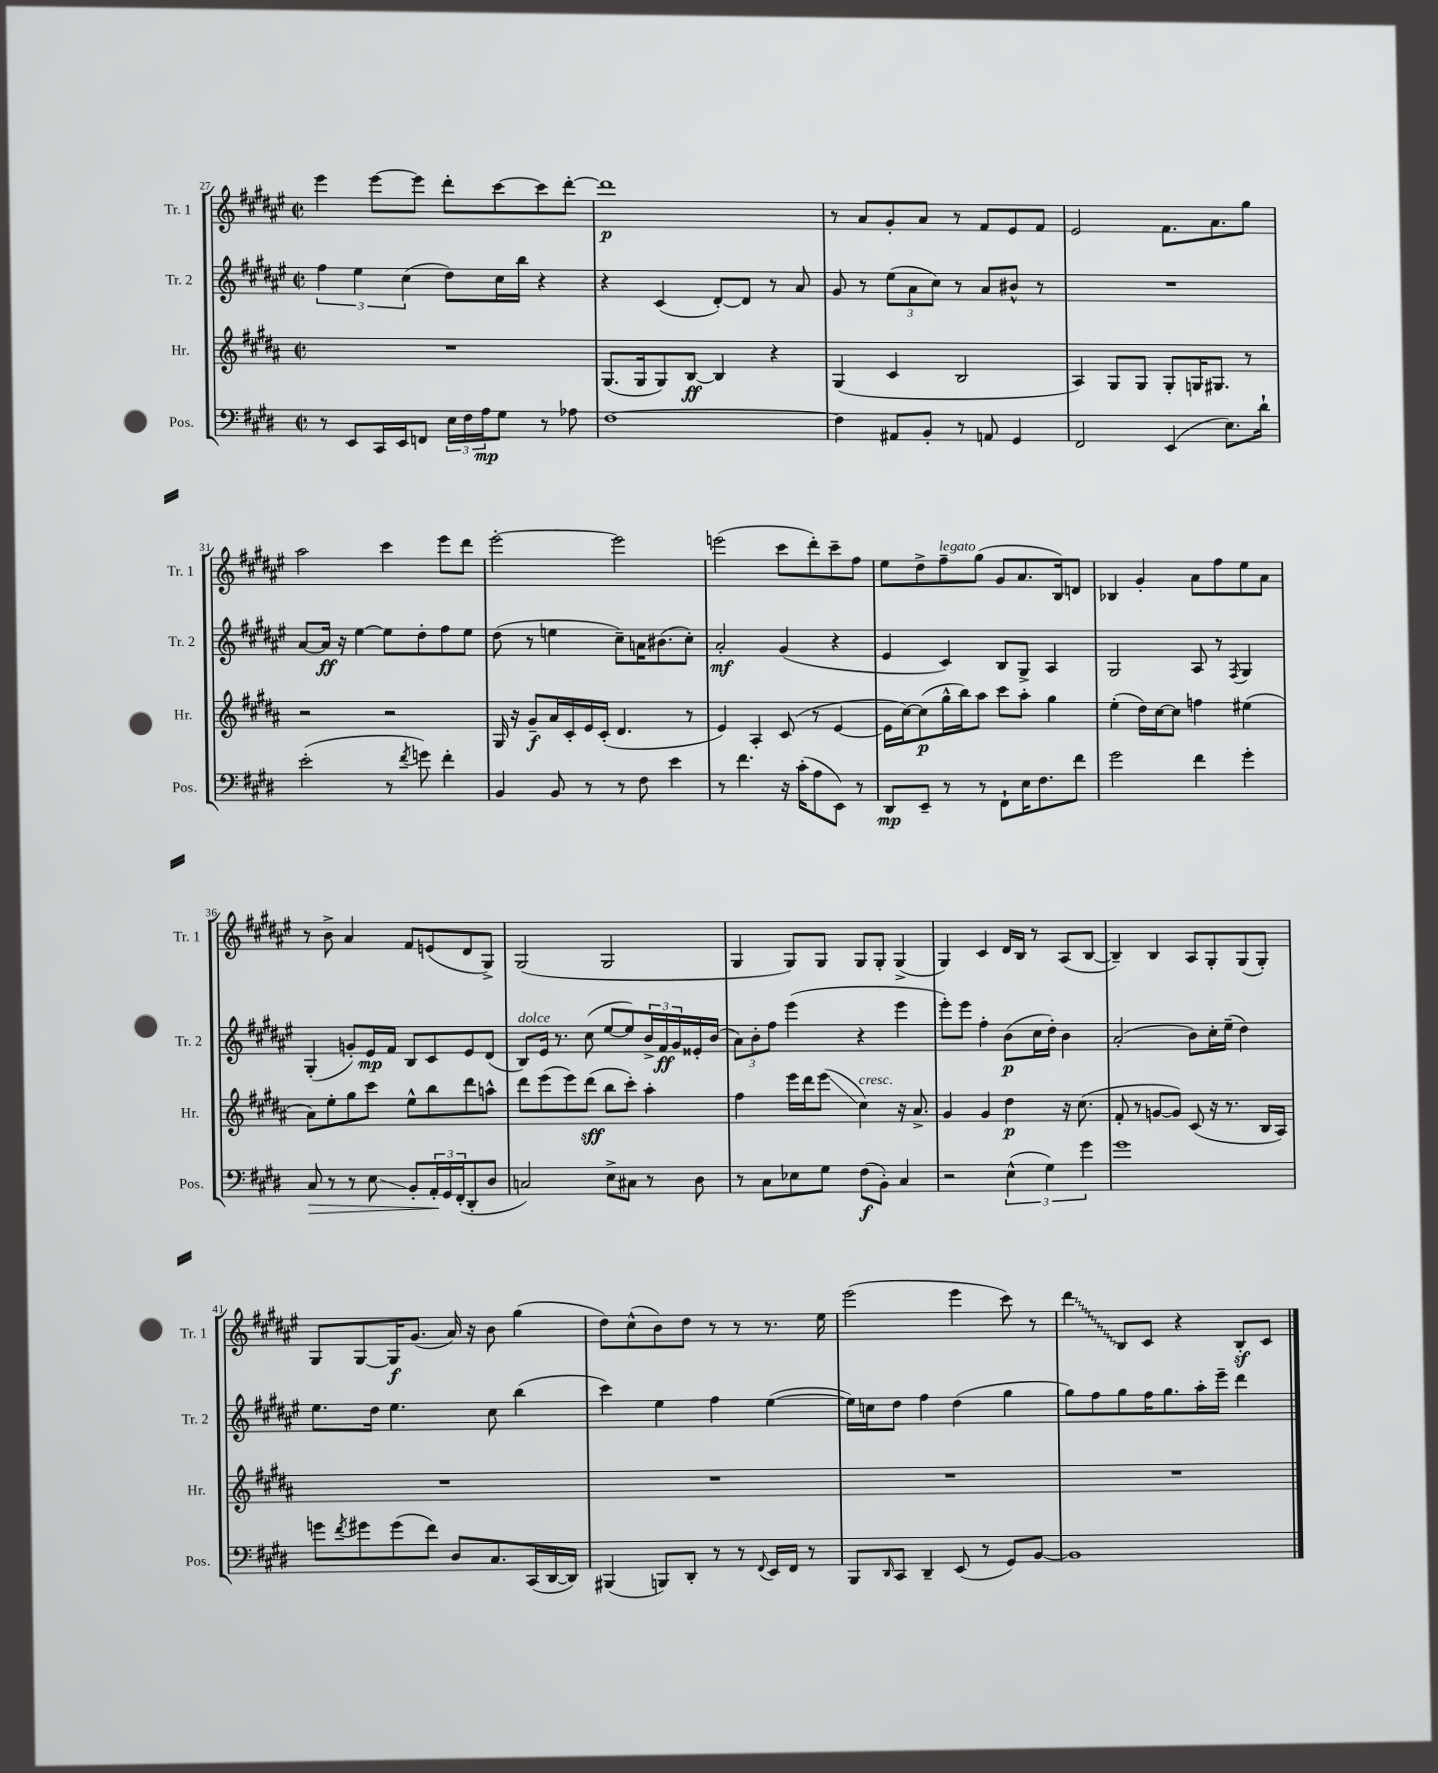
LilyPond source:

<<
\new StaffGroup <<
\new Staff = "s0" \with { instrumentName = "Tr. 1" shortInstrumentName = "Tr. 1" } {
    \clef treble \key fis \major \defaultTimeSignature \time 2/2
    eis'''4 eis'''8~ eis'''8 dis'''8-. cis'''8~ cis'''8 dis'''8~-. |
    dis'''1\p |
    r8 ais'8 gis'8-. ais'8 r8 fis'8 eis'8 fis'8 |
    eis'2 fis'8. ais'8. gis''8 |
    ais''2 cis'''4 eis'''8 dis'''8 |
    eis'''2~-. eis'''2 |
    e'''2( cis'''8 dis'''8-.) cis'''8-- fis''8 |
    eis''8 dis''8-> fis''8--^\markup { \italic "legato" } gis''8( gis'8 ais'8. b16) d'8 |
    bes4 gis'4-. ais'8 fis''8 eis''8 ais'8 |
    r8 b'8-> ais'4 fis'8 e'8( dis'8 gis8->) |
    gis2( gis2 |
    gis4 gis8) gis8 gis8 gis8-. gis4->( |
    gis4) cis'4 dis'16 b16 r8 ais8( b8~ |
    b4--) b4 ais8 gis8-. gis8( gis8-.) |
    gis8 gis8~ gis16\f gis'8.( ais'16) r16 b'8 gis''4( |
    dis''8) cis''8-^( b'8) dis''8 r8 r8 r8. eis''16 |
    eis'''2( eis'''4 cis'''8) r8 |
    \once \override Glissando.style = #'zigzag dis'''4\glissando b8 cis'8 r4 b8-.\sf cis'8 \bar "|." |
}
\new Staff = "s1" \with { instrumentName = "Tr. 2" shortInstrumentName = "Tr. 2" } {
    \clef treble \key fis \major \defaultTimeSignature \time 2/2
    \tuplet 3/2 { fis''4 eis''4 cis''4( } dis''8) cis''16 b''16 r4 |
    r4 cis'4( dis'8~-.) dis'8 r8 ais'8 |
    gis'8 r8 \tuplet 3/2 { eis''8( ais'8 cis''8) } r8 ais'8 bis'8-^ r8 |
    R1 |
    ais'8~ ais'16\ff r16 eis''4~ eis''8 dis''8-. fis''8 eis''8 |
    dis''8( r8 e''4 cis''8--) a'16 bis'8.( cis''8-.) |
    ais'2-.\mf gis'4( r4 |
    eis'4 cis'4) b8 gis8-> ais4 |
    gis2 ais8 r8 \acciaccatura { fis8 } gis4 |
    gis4-.( g'8-.) eis'16\mp fis'16 b8 cis'8 eis'8 dis'8( |
    b8^\markup { \italic "dolce" }) eis'16 r8. cis''8( eis''8~ eis''8) \tuplet 3/2 { b'16-> fis'16\ff gis'16 } eisis'16-. b'16( |
    \tuplet 3/2 { ais'8) b'8-. fis''8 } eis'''4( r4 eis'''4 |
    eis'''8-.) eis'''8 fis''4-. b'8\p( cis''16 dis''16-.) b'4 |
    ais'2-.( b'8) cis''16-. eis''16--( dis''4) |
    eis''8. dis''16 eis''4. cis''8 b''4( |
    cis'''4) eis''4 fis''4 eis''4~( |
    eis''16) c''16 dis''8 fis''4 dis''4( gis''4 |
    gis''8) fis''8 gis''8 fis''16 gis''8. ais''16-. eis'''16-- dis'''4 \bar "|." |
}
\new Staff = "s2" \with { instrumentName = "Hr." shortInstrumentName = "Hr." } {
    \clef treble \key b \major \defaultTimeSignature \time 2/2
    R1 |
    gis8.( gis16 gis8) b8~\ff b4 r4 |
    gis4( cis'4 b2 |
    ais4) gis8 gis8 gis8-. g16 gis8. r8 |
    r2 r2 |
    gis16 r16 gis'8--\f ais'16 cis'16-. e'16 cis'16-.( dis'4. r8 |
    e'4) ais4-. cis'8( r8 e'4~ |
    e'16 cis''16~) cis''8\p( gis''16-^ b''16) ais''8 cis'''8 ais''8-. gis''4 |
    e''4-.( dis''16) cis''16~ cis''8 f''4 eis''4( |
    ais'8) e''8-. gis''8 cis'''8 e''8-^ b''8 dis'''8 a''8-^ |
    dis'''8 e'''8( e'''8) dis'''8\sff( b''8 cis'''8-.) ais''4-. |
    fis''4 e'''16 dis'''16 e'''8\glissando( cis''4^\markup { \italic "cresc." }) r16 ais'8.-> |
    gis'4 gis'4 dis''4\p r16 cis''8.( |
    fis'8-. r8 g'8~ g'8) cis'8( r16 r8. b16 ais16) |
    R1 |
    R1 |
    R1 |
    R1 \bar "|." |
}
\new Staff = "s3" \with { instrumentName = "Pos." shortInstrumentName = "Pos." } {
    \clef bass \key e \major \defaultTimeSignature \time 2/2
    r8 e,8 cis,16 e,16 f,8 \tuplet 3/2 { e16 fis16 a16\mp } gis8 r8 aes8 |
    fis1~ |
    fis4 ais,8 b,8-. r8 a,8 gis,4 |
    fis,2 e,4( e8.) dis'16-! |
    e'2-.( r8 \acciaccatura { fis'8 } g'8) fis'4-. |
    b,4 b,8 r8 r8 fis8 e'4 |
    r8 fis'4. r16 cis'16-.( a8 e,8) r8 |
    dis,8\mp e,8-- r8 r8 fis,8-! e16 fis8. fis'8 |
    gis'2 fis'4 gis'4-. |
    cis8\> r8 r8 e8\glissando b,8-. \tuplet 3/2 { a,16-.\! gis,16 fis,16-.( } dis,8-. dis8 |
    c2) e8-> cis8 r8 dis8 |
    r8 cis8 ees8 gis8 fis8\f( b,8-.) cis4 |
    r2 \tuplet 3/2 { e4-^( gis4) gis'4 } |
    gis'1 |
    g'8 \acciaccatura { fis'8 } gis'8 gis'8( fis'8) dis8 cis8. cis,16( dis,16~ dis,16) |
    bis,,4( b,,8) dis,8-. r8 r8 \appoggiatura { fis,8 } e,16 fis,16 r8 |
    b,,8 \grace { dis,16 } cis,8 dis,4-- e,8( r8 gis,8) b,8~ |
    b,1 \bar "|." |
}
>>
>>
\layout { \context { \Score currentBarNumber = #27 } }
